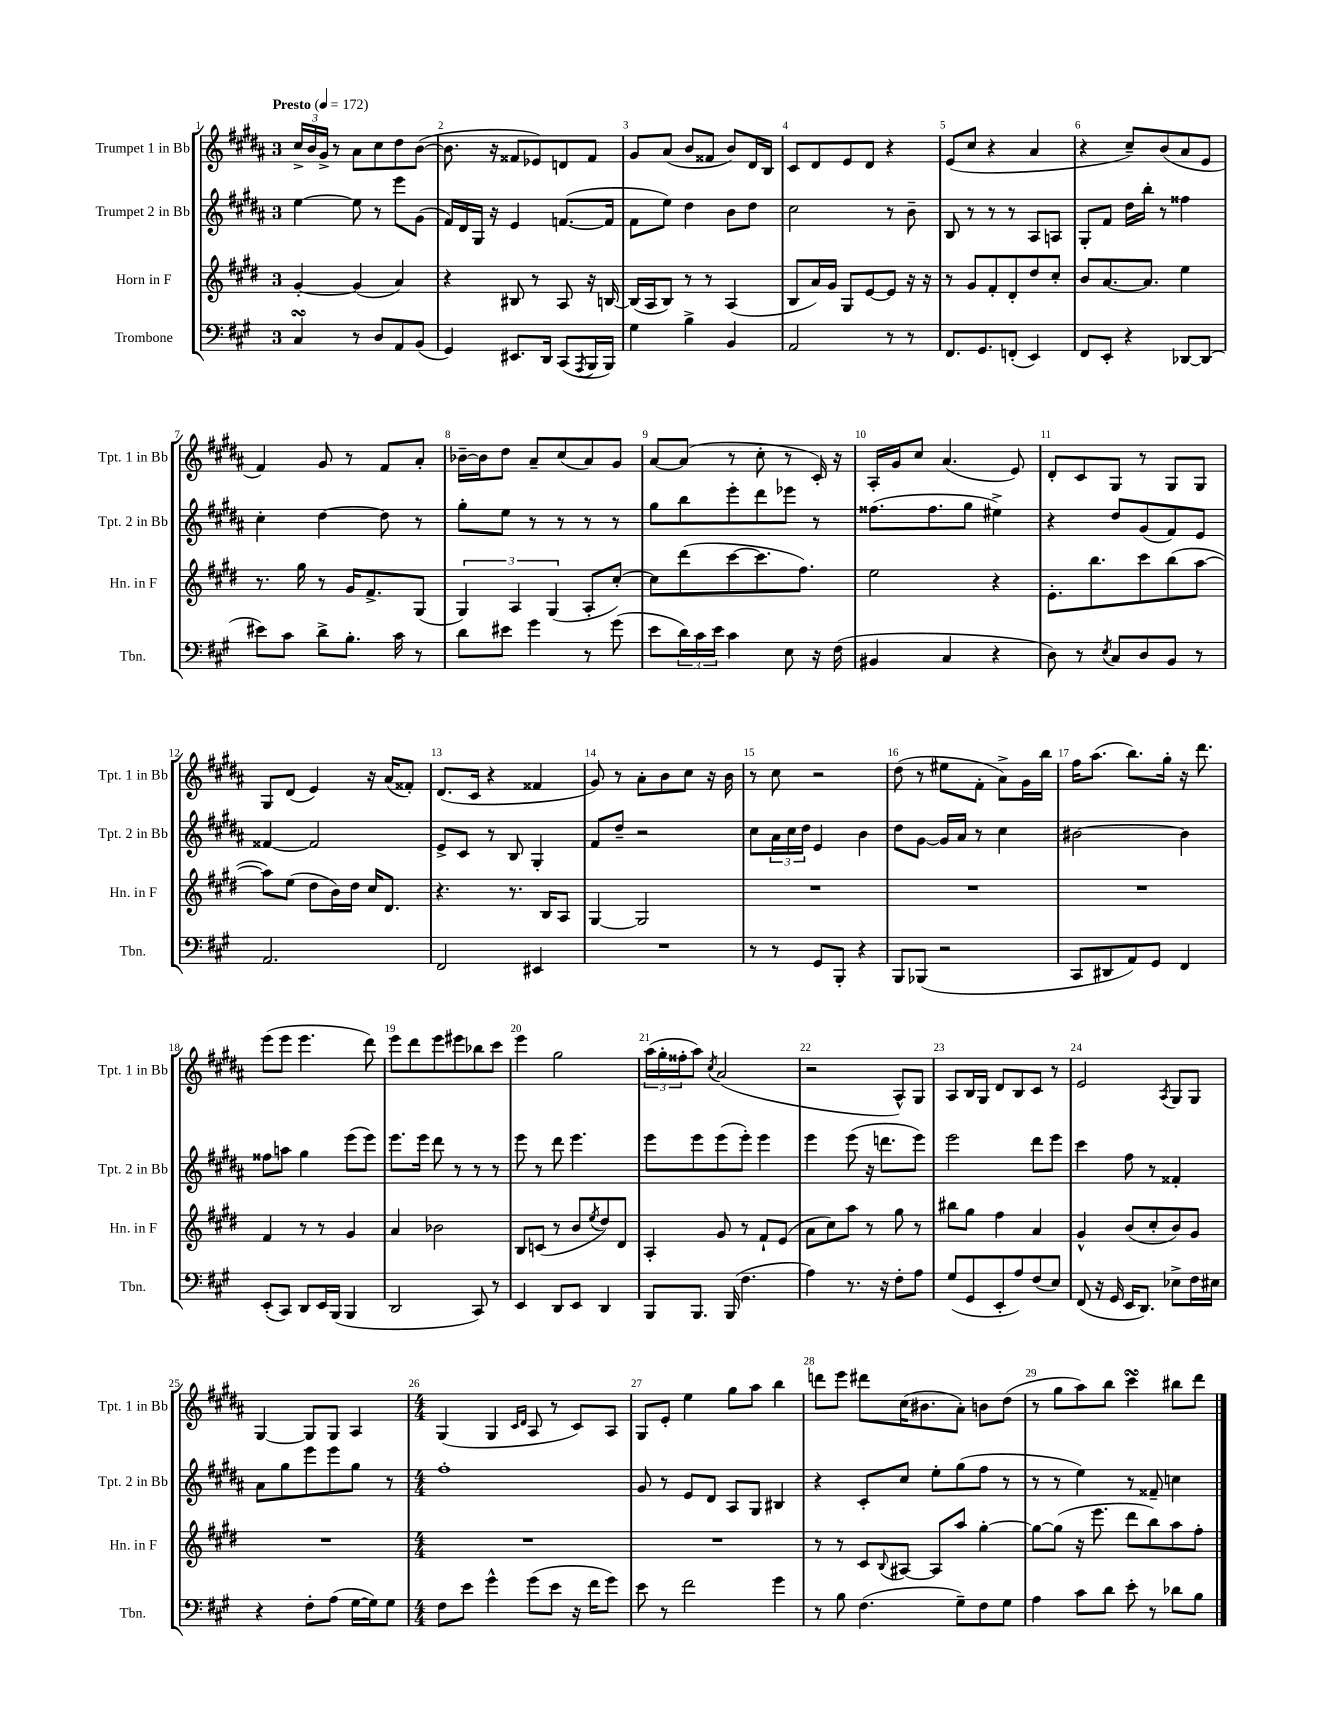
<<
\new StaffGroup <<
\new Staff = "s0" \with { instrumentName = "Trumpet 1 in Bb" shortInstrumentName = "Tpt. 1 in Bb" } {
    \clef treble \key b \major \once \override Staff.TimeSignature.style = #'single-digit \time 3/4 \tempo "Presto" 4 = 172
    \tuplet 3/2 { cis''16-> b'16 gis'16-> } r8 ais'8 cis''8 dis''8 b'8~( |
    b'8. r16 fisis'8 ees'8) d'8 fisis'8 |
    gis'8 ais'8( b'8 fisis'8 b'8) dis'16 b16 |
    cis'8 dis'8 e'8 dis'8 r4 |
    e'8( cis''8 r4 ais'4 |
    r4 cis''8--) b'8( ais'8 e'8 |
    fis'4) gis'8 r8 fis'8 ais'8-. |
    bes'16~-- bes'16 dis''8 ais'8-- cis''8( ais'8) gis'8 |
    ais'8~ ais'8( r8 cis''8-. r8 cis'16-.) r16 |
    ais16-. gis'16 cis''8 ais'4.( e'8) |
    dis'8-. cis'8 gis8 r8 gis8 gis8 |
    gis8 dis'8( e'4) r16 ais'16( fisis'8-.) |
    dis'8.( cis'16 r4 fisis'4 |
    gis'8) r8 ais'8-. b'8 cis''8 r16 b'16 |
    r8 cis''8 r2 |
    dis''8( r8 eis''8 fis'8-. ais'8->) gis'16 b''16 |
    fis''16 ais''8.( b''8.) gis''16-. r16 dis'''8. |
    e'''8( e'''8 e'''4. dis'''8) |
    e'''8 dis'''8 e'''8 eis'''8 bes''8 cis'''8 |
    e'''4 gis''2 |
    \tuplet 3/2 { ais''16( gis''16-. fisis''16-. } ais''8) \acciaccatura { cis''8 } ais'2( |
    r2 ais8-^) gis8 |
    ais8 b16 gis16 dis'8 b8 cis'8 r8 |
    e'2 \acciaccatura { ais8 } gis8 gis8 |
    gis4~ gis8 gis8 ais4 |
    \numericTimeSignature \time 4/4 gis4( gis4 \grace { cis'16 dis'16 } ais8 r8 cis'8) ais8 |
    gis8 e'8-. e''4 gis''8 ais''8 b''4 |
    d'''8 e'''8 dis'''8 cis''16( bis'8. ais'8-.) b'8 dis''8( |
    r8 gis''8 ais''8) b''8 cis'''4\turn bis''8 dis'''8 \bar "|." |
}
\new Staff = "s1" \with { instrumentName = "Trumpet 2 in Bb" shortInstrumentName = "Tpt. 2 in Bb" } {
    \clef treble \key b \major \once \override Staff.TimeSignature.style = #'single-digit \time 3/4
    e''4~ e''8 r8 e'''8 gis'8( |
    fis'16) dis'16 gis16 r16 e'4 f'8.~( f'16 |
    fis'8 e''8) dis''4 b'8 dis''8 |
    cis''2 r8 b'8-- |
    b8 r8 r8 r8 ais8 a8 |
    gis8-. fis'8 dis''16 b''16-. r8 fisis''4 |
    cis''4-. dis''4~ dis''8 r8 |
    gis''8-. e''8 r8 r8 r8 r8 |
    gis''8 b''8 e'''8-. dis'''8 ees'''8 r8 |
    fisis''8.( fisis''8. gis''8 eis''4->) |
    r4 dis''8 gis'8( fis'8) e'8 |
    fisis'4~ fisis'2 |
    e'8-> cis'8 r8 b8 gis4-. |
    fis'8 dis''8-- r2 |
    cis''8 \tuplet 3/2 { ais'16 cis''16 dis''16 } e'4 b'4 |
    dis''8 gis'8~ gis'16 ais'16 r8 cis''4 |
    bis'2~ bis'4 |
    fisis''8 a''8 gis''4 e'''8( e'''8) |
    e'''8. e'''16 dis'''8 r8 r8 r8 |
    e'''8 r8 dis'''8 e'''4. |
    e'''8 e'''8 e'''8( e'''8-.) e'''4 |
    e'''4 e'''8( r16 d'''8. e'''8) |
    e'''2 dis'''8 e'''8 |
    cis'''4 fis''8 r8 fisis'4-. |
    ais'8 gis''8 e'''8 e'''8 gis''8 r8 |
    \numericTimeSignature \time 4/4 fis''1-. |
    gis'8 r8 e'8 dis'8 ais8 gis8 bis4 |
    r4 cis'8-. cis''8 e''8-. gis''8( fis''8 r8 |
    r8 r8 e''4) r8 fisis'8-- c''4 \bar "|." |
}
\new Staff = "s2" \with { instrumentName = "Horn in F" shortInstrumentName = "Hn. in F" } {
    \clef treble \key e \major \once \override Staff.TimeSignature.style = #'single-digit \time 3/4
    gis'4~-. gis'4( a'4) |
    r4 bis8 r8 a8 r16 b16~ |
    b16( a16 b8) r8 r8 a4( |
    b8 a'16) gis'16 gis8 e'8~ e'8 r16 r16 |
    r8 gis'8 fis'8-. dis'8-. dis''8 cis''8-. |
    b'8 a'8.~ a'8. e''4 |
    r8. gis''16 r8 gis'16 fis'8.-> gis8( |
    \tuplet 3/2 { gis4) a4 gis4( } a8-. cis''8~-.) |
    cis''8 dis'''8( cis'''8~ cis'''8. fis''8.) |
    e''2 r4 |
    e'8.-. b''8. cis'''8 b''8( a''8~ |
    a''8) e''8( dis''8 b'16) dis''16 cis''16 dis'8. |
    r4. r8. b16 a8 |
    gis4~ gis2 |
    R2. |
    R2. |
    R2. |
    fis'4 r8 r8 gis'4 |
    a'4 bes'2 |
    b8 c'8( r8 b'8 \acciaccatura { e''8 } dis''8) dis'8 |
    a4-. gis'8 r8 fis'8-! e'8( |
    a'8 cis''8) a''8 r8 gis''8 r8 |
    bis''8 gis''8 fis''4 a'4 |
    gis'4-^ b'8( cis''8-. b'8) gis'8 |
    R2. |
    \numericTimeSignature \time 4/4 R1 |
    R1 |
    r8 r8 cis'8 \appoggiatura { b8 } ais8~ ais8 a''8 gis''4~-. |
    gis''8~ gis''8( r16 e'''8. dis'''8 b''8) a''8 fis''8-. \bar "|." |
}
\new Staff = "s3" \with { instrumentName = "Trombone" shortInstrumentName = "Tbn." } {
    \clef bass \key a \major \once \override Staff.TimeSignature.style = #'single-digit \time 3/4
    cis4\turn r8 d8 a,8 b,8( |
    gis,4) eis,8. d,16 cis,8( \acciaccatura { a,,8 } b,,16 b,,16) |
    gis4 b4-> b,4 |
    a,2 r8 r8 |
    fis,8. gis,8. f,8-.( e,4) |
    fis,8 e,8-. r4 des,8~ des,8( |
    eis'8) cis'8 d'8-> b8.-. cis'16 r8 |
    d'8 eis'8 gis'4 r8 gis'8( |
    e'8 \tuplet 3/2 { d'16) cis'16 e'16 } cis'4 e8 r16 fis16( |
    bis,4 cis4 r4 |
    d8) r8 \acciaccatura { e8 } cis8 d8 b,8 r8 |
    a,2. |
    fis,2 eis,4 |
    R2. |
    r8 r8 gis,8 b,,8-. r4 |
    b,,8 bes,,8( r2 |
    cis,8 dis,8 a,8) gis,8 fis,4 |
    e,8-.( cis,8) d,8 e,16 b,,16( b,,4 |
    d,2 cis,8) r8 |
    e,4 d,8 e,8 d,4 |
    b,,8 b,,8. b,,16( fis4. |
    a4) r8. r16 fis8-. a8 |
    gis8( gis,8 e,8-. a8) fis8( e8) |
    fis,8( r16 gis,16 e,16 d,8.) ees8-> fis16 eis16 |
    r4 fis8-. a8( gis16~ gis16) gis8 |
    \numericTimeSignature \time 4/4 fis8 e'8 gis'4-^ gis'8( e'8 r16 fis'16 gis'8) |
    e'8 r8 fis'2 gis'4 |
    r8 b8 fis4.( gis8--) fis8 gis8 |
    a4 cis'8 d'8 e'8-. r8 des'8 b8 \bar "|." |
}
>>
>>
\layout { \context { \Score \override BarNumber.break-visibility = ##(#f #t #t) barNumberVisibility = #all-bar-numbers-visible } }
